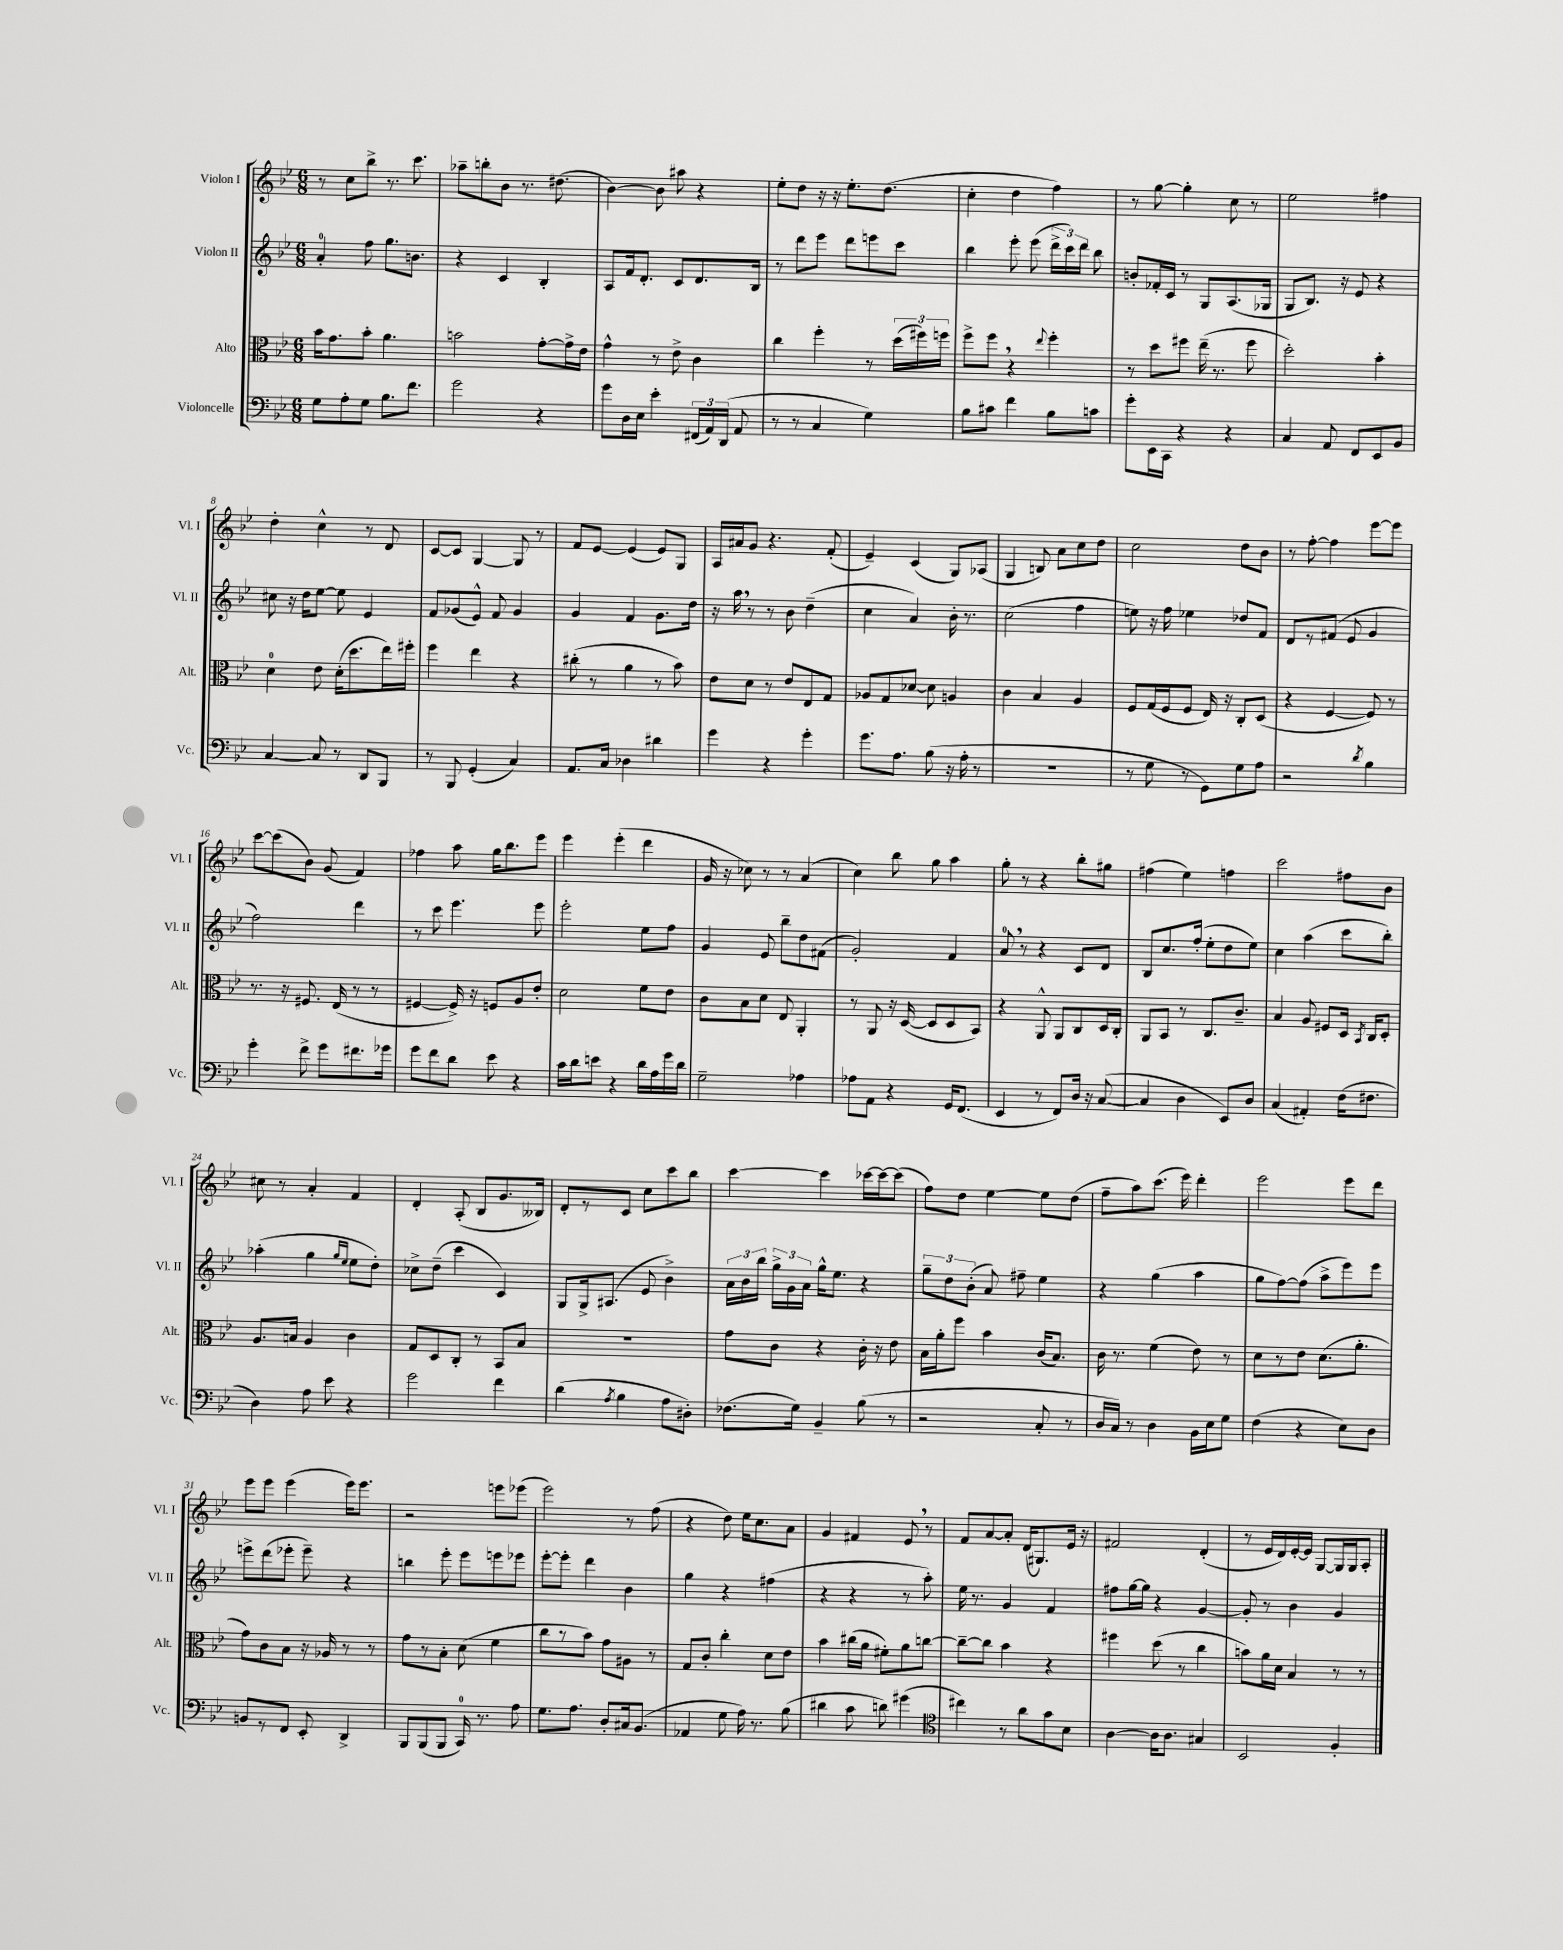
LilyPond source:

<<
\new StaffGroup <<
\new Staff = "s0" \with { instrumentName = "Violon I" shortInstrumentName = "Vl. I" } {
    \clef treble \key bes \major \numericTimeSignature \time 6/8
    \autoBeamOff r8 c''8[ bes''8]-> r8. c'''8. |
    aes''8[-- b''8-. bes'8] r8. dis''8.( |
    bes'4~) bes'8 ais''8 r4 |
    ees''8[-. d''8] r16 r16 ees''8.[-. d''8.]( |
    c''4-. d''4 f''4) |
    r8 g''8~ g''4-. c''8 r8 |
    ees''2 fis''4 |
    d''4-. c''4-^ r8 d'8 |
    c'8[~ c'8] g4~ g8 r8 |
    f'8[ ees'8]~ ees'4( ees'8[) g8] |
    a16[ ais'16 g'8] r4. f'8-.( |
    ees'4--) c'4( g8[) aes8]( |
    g4 b8) a'8[ c''8 d''8] |
    c''2 d''8[ bes'8] |
    r8 f''8~-. f''4 ees'''8[~ ees'''8] |
    c'''8[~ c'''8( bes'8]) g'8( f'4) |
    fes''4 a''8 g''16[ bes''8. ees'''8] |
    ees'''4 ees'''4-.( d'''4 |
    g'16 r16 ces''8) r8 r8 a'4( |
    c''4) bes''8 g''8 a''4 |
    g''8-. r8 r4 bes''8[-. gis''8] |
    fis''4( ees''4) f''4 |
    c'''2 fis''8[ bes'8] |
    cis''8 r8 a'4-. f'4 |
    d'4-. a8-.( bes8[ g'8. beses16]) |
    d'8[-. r8 c'8] c''8[ c'''8 bes''8] |
    c'''4~ c'''4 ces'''16[~ ces'''16~ ces'''8]( |
    f''8[) d''8] ees''4~ ees''8[ d''8]( |
    f''8[-- a''8) c'''8.]( ees'''16) d'''4-. |
    ees'''2 ees'''8[ d'''8] |
    ees'''8[ ees'''8] ees'''4( ees'''16[) ees'''8.] |
    r2 e'''8[ ees'''8]( |
    ees'''2) r8 f''8( |
    r4 d''8) ees''16[ c''8. a'8] |
    g'4 fis'4 ees'8 \breathe r8 |
    f'8[ a'8~ a'8]-. d'16[( gis8.) ees'16] r16 |
    fis'2 d'4-.( |
    r8 ees'16[ d'16) ees'16~-. ees'16] g8[~ g16 g16 a8]-. \bar "|." |
}
\new Staff = "s1" \with { instrumentName = "Violon II" shortInstrumentName = "Vl. II" } {
    \clef treble \key bes \major \numericTimeSignature \time 6/8
    \autoBeamOff a'4-0-. f''8 g''8.[ b'8.] |
    r4 c'4 bes4-. |
    a8[ f'16 d'8.]-. c'8[ d'8. bes16] |
    r8 d'''8[ ees'''8] d'''8[ e'''8 c'''8] |
    bes''4 ees'''8-. ees'''8( \tuplet 3/2 { d'''16[-> c'''16) d'''16] } bes''8 |
    b'8[-. fes'16-. c'16] r8 g8[ a8.( ges16] |
    g8[ bes8.]) r16 ees'8 r4 |
    cis''8 r16 d''16[ ees''8]~ ees''8 ees'4 |
    f'8[ ges'8( ees'8]-^) f'8 ges'4 |
    g'4 f'4 g'8.[ d''16] |
    r16 a''16 \breathe r8 r8 bes'8 d''4--( |
    c''4 a'4) bes'16-. r8. |
    c''2( f''4 |
    e''8) r16 f''16 ees''4 des''8[ f'8] |
    d'8[ r8 fis'8]( ees'8 g'4 |
    f''2) d'''4 |
    r8 c'''8 ees'''4. ees'''8 |
    ees'''2-. ees''8[ f''8] |
    g'4 ees'8 bes''8[-- d''8 fis'8]( |
    g'2-.) f'4 |
    a'8-0 \breathe r8 r4 c'8[ d'8] |
    bes8[ c''8. f''16]-.( ees''8[-. d''8 ees''8]) |
    c''4 a''4( c'''8[ bes''8]-.) |
    aes''4-.( g''4 \grace { g''16[ ees''16] } ees''8[ d''8]-.) |
    ces''8[-> d''8]--( c'''4 c'4) |
    g8[ g16-> ais8.]( ees'8 bes'4->) |
    \tuplet 3/2 { a'16[ bes'16 bes''16] } \tuplet 3/2 { g''16[-> g'16 a'16] } g''16[-^ ees''8.] r4 |
    \tuplet 3/2 { g''8[-- d''8 bes'8]-.( } a'8) fis''8-- ees''4 |
    r4 g''4( a''4 |
    g''8[ f''8~) f''8]( a''8[-> ees'''8) ees'''8] |
    e'''8[-> d'''8( ees'''8]-. ees'''8--) r4 |
    b''4 ees'''8-. ees'''8[ e'''8 ees'''8] |
    ees'''8[~-. ees'''8]-. d'''4 bes'4 |
    g''4 r4 fis''4( |
    r4 r4 r8 a''8-.) |
    ees''16 r8. g'4 f'4 |
    fis''8[ g''16~ g''16] r4 g'4~ |
    g'8-. r8 bes'4 g'4 \bar "|." |
}
\new Staff = "s2" \with { instrumentName = "Alto" shortInstrumentName = "Alt." } {
    \clef alto \key bes \major \numericTimeSignature \time 6/8
    \autoBeamOff bes'16[ g'8. bes'8]-. a'4. |
    b'2 g'8[~-. g'16-> ees'16] |
    g'4-^ r8 ees'8-> c'4 |
    c''4 f''4-. r8 \tuplet 3/2 { d''16[( fis''16) f''16] } |
    f''8[-> f''8] \breathe r4 \appoggiatura { ees''8 } f''4-. |
    r8 d''8[ fis''8] ees''16--( r8. fis''8 |
    d''2-.) bes'4-. |
    d'4-0 ees'8 d'16[-.( d''8. ees''16) fis''16]-. |
    f''4 ees''4 r4 |
    cis''8-.( r8 a'4 r8 bes'8) |
    ees'8[ d'8] r8 ees'8[ ees8 g8] |
    aes8[ g8 des'8]~ des'8 a4 |
    c'4 bes4 a4 |
    f8[ g16( f16 f8] ees16) r16 c8[-. d8]( |
    r4 f4~ f8) r8 |
    r8. r16 fis8. ees16( r8 r8 |
    fis4~ fis16->) r16 f8[ a8 ees'8]-. |
    d'2 f'8[ ees'8] |
    c'8[ bes8 d'8] ees8 a,4-. |
    r8 a,8 r16 d16~( d8[ d8 bes,8]) |
    r4 a,8-^ a,8[ c8 d16 c16]-. |
    a,8[ bes,8] r8 c8.[ c'8.]-- |
    bes4 a8 fis8[ d16] \acciaccatura { bes,8 } c16[ d8]-. |
    a8.[ b16] a4 c'4 |
    g8[ d8 c8]-. r8 bes,8[ bes8] |
    r2. |
    g'8[ c'8] r4 c'16-. r16 ees'8 |
    bes16[ a'16-. f''8] bes'4 c'16[( bes8.]) |
    c'16 r8. f'4( ees'8) r8 |
    d'8[ r8 ees'8] d'8.[( a'8.]-. |
    g'8[) c'8 bes8] r16 aes16 r8 r8 |
    g'8[ r8 bes8]-. d'8( f'4 |
    c''8[ r8 bes'8]) g'8[ ais8] r8 |
    g8[ c'8]-. c''4-. d'8[ ees'8] |
    bes'4 cis''16[( a'16] fis'8[-.) a'8 c''8]~ |
    c''8[~-- c''8] bes'4 r4 |
    fis''4 d''8( r8 c''4 |
    b'8[) a'16 d'16] bes4 r8 r8 \bar "|." |
}
\new Staff = "s3" \with { instrumentName = "Violoncelle" shortInstrumentName = "Vc." } {
    \clef bass \key bes \major \numericTimeSignature \time 6/8
    \autoBeamOff g8[ a8-. g8] bes8.[ f'8.] |
    g'2 r4 |
    g'8[ d16 ees16] ees'4-. \tuplet 3/2 { fis,16[( a,16) d,16]( } a,8 |
    r8 r8 c4 g4) |
    bes8[ cis'8] f'4 bes8[ c'8] |
    g'8[-. ees,16 c,16] r4 r4 |
    c4 a,8 f,8[ ees,8 bes,8] |
    c4~ c8 r8 d,8[ bes,,8] |
    r8 bes,,8 g,4-.( c4) |
    a,8.[ c16] des4 dis'4 |
    g'4 r4 g'4-. |
    g'8.[ a8.] bes8( r16 a16-. r8 |
    R2. |
    r8 g8 r8 g,8[) g8 a8] |
    r2 \acciaccatura { d'8 } bes4 |
    g'4-. f'8-> g'8[ fis'8. ges'16] |
    g'8[ f'8 d'8] ees'8 r4 |
    c'16[ d'16 e'8] r4 d'16[ a16 g'16 d'16] |
    g2-- aes4 |
    aes8[ a,8] r4 g,16[ f,8.]( |
    ees,4 r8 f,8[) d16] r16 c8~( |
    c4 d4 ees,8[) d8] |
    c4( ais,4-.) f16[( fis8.] |
    d4) a8 ees'8 r4 |
    g'2 f'4 |
    d'4( \acciaccatura { a8 } bes4 a8[ dis8]-.) |
    fes8.[( g16]) bes,4-- bes8( r8 |
    r2 c8-. r8 |
    d16[ c16]) r8 d4 bes,16[ ees16 g8] |
    f4( r4 ees8[) d8] |
    b,8[ r8 f,8] ees,8-. d,4-> |
    bes,,8[ bes,,8( bes,,8] c,16-0) r8. a8 |
    g8.[ a8.] d8[-. cis16 bes,8.]( |
    aes,4 g8 a16) r8. bes8( |
    dis'4 c'8 d'8) gis'4( |
    \clef tenor cis''4) r8 a'8[ g'8 bes8] |
    a4~ a16[ a8.] gis4 |
    bes,2 f4-. \bar "|." |
}
>>
>>
